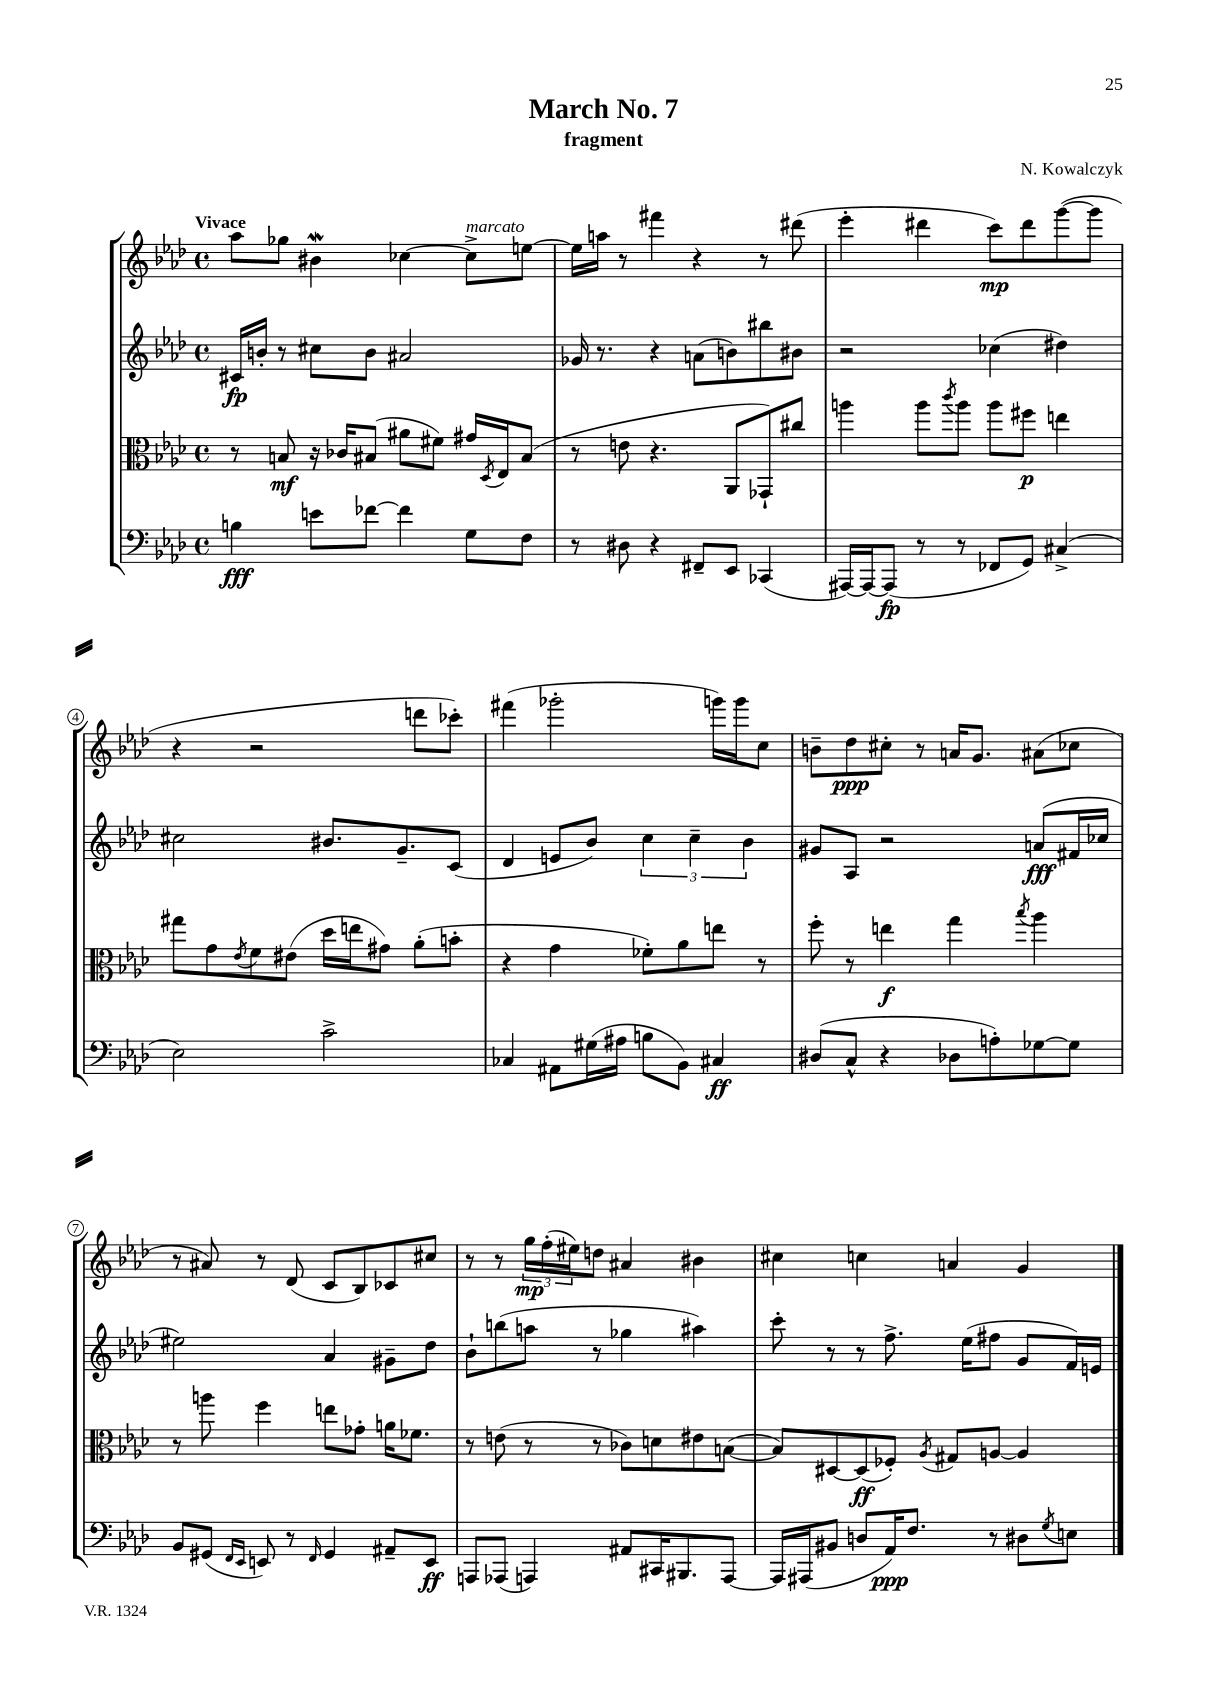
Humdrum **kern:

**kern	**kern	**kern	**kern
*staff4	*staff3	*staff2	*staff1
*clefF4	*clefC3	*clefG2	*clefG2
*k[b-e-a-d-]	*k[b-e-a-d-]	*k[b-e-a-d-]	*k[b-e-a-d-]
*M4/4	*M4/4	*M4/4	*M4/4
*met(c)	*met(c)	*met(c)	*met(c)
4B	8r	16c#	8aa-
.	.	16b'	.
.	8B	8r	8gg-
8e	16r	8cc#	4b#
.	16c-	.	.
[8f-	(8B#	8b	.
4f-]	8a#	2a#	[4cc-
.	8f#)	.	.
8G	16g#	.	8cc-^]
.	8qD-	.	.
.	16E-	.	.
8F	(8B#	.	[8ee
=	=	=	=
8r	8r	16g-	16ee]
.	.	8.r	16aa
8D#	8e	.	8r
4r	4.r	4r	4fff#
8FF#~	.	(8a	4r
8EE-	8AA-	8b)	.
(4CC-	8GG-`)	8bb#	8r
.	8cc#	8b#	(8ddd#
=	=	=	=
[16AAA#)	4aa	2r	4eee-'
16AAA#_	.	.	.
(8AAA#]	.	.	.
8r	8aa	.	4ddd#
.	8qccc	.	.
8r	8aa	.	.
8FF-	8aa	(4cc-	8ccc)
8GG)	8ff#	.	8ddd#
(4C#^	4ee	4dd#)	([8ggg
.	.	.	8ggg]
=	=	=	=
2E-)	8gg#	2cc#	4r
.	8g	.	.
.	8qe-	.	.
.	8f	.	2r
.	(8e#	.	.
2c^	16dd-	8.b#	.
.	16ee	.	.
.	8g#)	.	.
.	.	8.g~	.
.	(8a-'	.	8ddd
.	8b'	(8c	8ccc-')
=	=	=	=
4C-	4r	4d-	(4fff#
8AA#	4g	8e	2ggg-'
(16G#	.	8b-)	.
16A#	.	.	.
8B	8f-')	6cc	.
8BB-)	8a-	.	.
.	.	6cc~	.
4C#	8ee	.	16ggg)
.	.	.	16ggg
.	.	6b-	.
.	8r	.	8cc
=	=	=	=
(8D#	8ff'	8g#	8b~
8C^^	8r	8A-	8dd-
4r	4ee	2r	8cc#'
.	.	.	8r
8D-	4gg	.	16a
.	.	.	8.g
8A')	.	.	.
.	8qbb-	.	.
[8G-	4aa-	(8a	(8a#
8G-]	.	16f#	8cc-
.	.	16cc-	.
=	=	=	=
8BB-	8r	2ee#)	8r
(8GG#	8aa	.	8a#)
16qqFF	.	.	.
16qqEE-	.	.	.
8EE)	4ff	.	8r
8r	.	.	(8d-
16qqFF	.	.	.
4GG#	8ee	4a-	8c
.	8g-'	.	8B-)
8AA#~	16a	8g#~	8c-
.	8.f-	.	.
8EE	.	8dd-	8cc#
=	=	=	=
8AAA	8r	8b-`	8r
(8AAA-	(8e	(8bb	8r
4AAA)	8r	8aa	24gg
.	.	.	(24ff'
.	.	.	24ee#)
.	8r	8r	8dd
8AA#	8c-)	4gg-	4a#
16CC#	8d	.	.
8.BBB#	.	.	.
.	8e#	4aa#)	4b#
[8AAA	([8B	.	.
=	=	=	=
16AAA]	8B])	8ccc'	4cc#
(16AAA#	.	.	.
8BB#	[8D#	8r	.
8D	(8D#]	8r	4cc
16AA-)	8F-')	8.ff^	.
8.F	.	.	.
.	8qA-	.	.
.	8G#	.	4a
.	.	(16ee-	.
8r	[8A	8ff#	.
8D#	4A]	8g	4g
8qG	.	.	.
8E	.	16f)	.
.	.	16e	.
==	==	==	==
*-	*-	*-	*-
